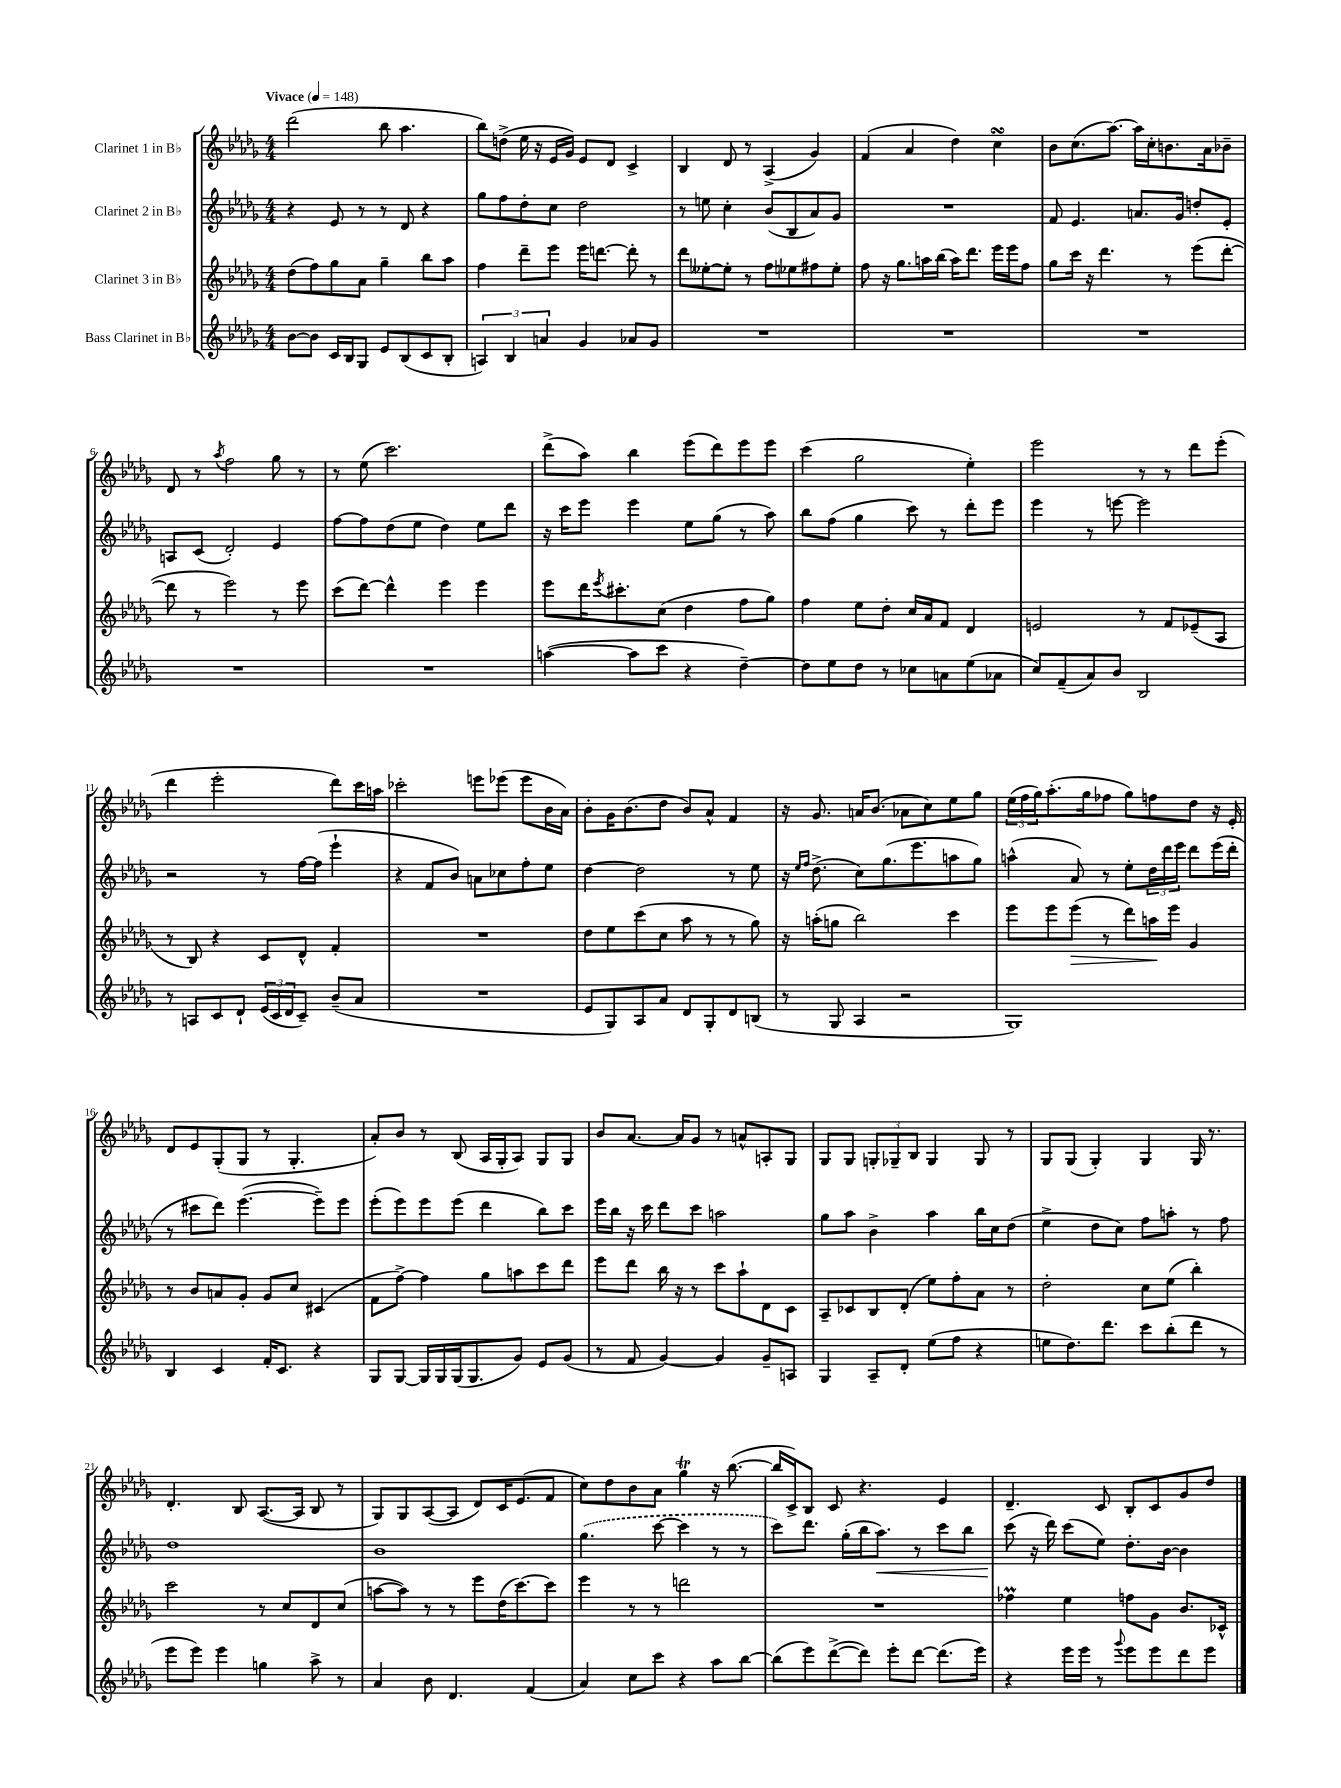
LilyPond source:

<<
\new StaffGroup <<
\new Staff = "s0" \with { instrumentName = "Clarinet 1 in Bb" } {
    \clef treble \key des \major \numericTimeSignature \time 4/4 \tempo "Vivace" 4 = 148
    des'''2( bes''8 aes''4. |
    bes''8) d''8->( ees''16 r16 ees'16 ges'16) ees'8 des'8 c'4-> |
    bes4 des'8 r8 aes4->( ges'4) |
    f'4( aes'4 des''4) c''4\turn |
    bes'8 c''8.( aes''8.~) aes''16 c''16-. b'8. aes'16 bes'8-- |
    des'8 r8 \acciaccatura { aes''8 } f''2 ges''8 r8 |
    r8 ees''8( c'''2.) |
    des'''8->( aes''8) bes''4 ees'''8( des'''8) ees'''8 ees'''8 |
    c'''4( ges''2 ees''4-.) |
    ees'''2 r8 r8 des'''8 ees'''8-.( |
    des'''4 ees'''2-. des'''8) c'''16 a''16 |
    ces'''2-. e'''8 ees'''8( ees'''8 bes'16 aes'16) |
    bes'8-. ges'16 bes'8.( des''8 bes'8) aes'8-^ f'4 |
    r16 ges'8. a'16 bes'8.( aes'8 c''8) ees''8 ges''8 |
    \tuplet 3/2 { ees''16( f''16 ges''16) } aes''8.-.( ges''16 fes''8 ges''8) f''8 des''8 r16 ees'16-. |
    des'8 ees'8 ges8-.( ges8 r8 ges4.-. |
    aes'8-.) bes'8 r8 bes8( aes16 ges16-. aes8) ges8 ges8 |
    bes'8 aes'8.~ aes'16 ges'8 r8 a'8-^ a8-. ges8 |
    ges8 ges8 \tuplet 3/2 { g8-. ges8-- bes8 } ges4 ges8 r8 |
    ges8 ges8( ges4-.) ges4 ges16 r8. |
    des'4.-. bes8 aes8.~( aes16 bes8 r8 |
    ges8) ges8 aes8~( aes8 des'8) c'16 ees'8.( f'8 |
    c''8) des''8 bes'8 aes'8 ges''4\trill r16 bes''8.~( |
    bes''16 c'16->) bes8 c'8 r4. ees'4 |
    des'4.-- c'8 bes8-. c'8 ges'8 des''8 \bar "|." |
}
\new Staff = "s1" \with { instrumentName = "Clarinet 2 in Bb" } {
    \clef treble \key des \major \numericTimeSignature \time 4/4
    r4 ees'8 r8 r8 des'8 r4 |
    ges''8 f''8 des''8-. c''8 des''2 |
    r8 e''8 c''4-. bes'8( bes8 aes'8) ges'8 |
    R1 |
    f'8 ees'4. a'8. ges'16 d''8-. ees'8-. |
    a8 c'8( des'2-.) ees'4 |
    f''8~ f''8 des''8( ees''8 des''4) ees''8 des'''8 |
    r16 c'''16 ees'''8 ees'''4 ees''8 ges''8( r8 aes''8) |
    bes''8 f''8( ges''4 c'''8) r8 des'''8-. ees'''8 |
    ees'''4 r8 e'''8~ e'''2 |
    r2 r8 f''16~ f''16( ees'''4-! |
    r4 f'8 bes'8) a'8 ces''8 f''8-. ees''8 |
    des''4~ des''2 r8 ees''8 |
    r16 \grace { ees''16 f''16 } des''8.->( c''8) ges''8.( ees'''8. a''8 ges''8) |
    a''4-^( aes'8) r8 ees''8-. \tuplet 3/2 { des''16 des'''16 ees'''16 } des'''8 ees'''16( des'''16-. |
    r8 cis'''8 des'''8) ees'''4.~( ees'''8--) ees'''8 |
    ees'''8-.( ees'''8) ees'''8 ees'''8( des'''4 bes''8) c'''8 |
    ees'''16 bes''16 r16 c'''16 des'''8 c'''8 a''2 |
    ges''8 aes''8 bes'4-> aes''4 bes''16 c''16 des''8( |
    ees''4-> des''8 c''8) f''8 a''8-. r8 f''8 |
    des''1 |
    bes'1 |
    \once \slurDashed ges''4.( c'''8~ c'''4 r8 r8 |
    c'''8) des'''8. ges''16-.( bes''16 aes''8.\<) r8 c'''8 bes''8 |
    c'''8\!( r16 des'''16) c'''8( ees''8) des''8.-. bes'16~ bes'4 \bar "|." |
}
\new Staff = "s2" \with { instrumentName = "Clarinet 3 in Bb" } {
    \clef treble \key des \major \numericTimeSignature \time 4/4
    des''8( f''8) ges''8 aes'8 ges''4-- bes''8 aes''8 |
    f''4 des'''8-- ees'''8 ees'''16 d'''8.~ d'''8-. r8 |
    des'''8 eeses''8~-. eeses''8-. r8 f''8 ees''8 fis''8 ees''8-. |
    f''8 r16 ges''8. a''16 bes''16( a''16) des'''8. ees'''16 ees'''16 f''8 |
    ges''8 c'''16 r16 des'''4. r8 ees'''8( des'''8~-. |
    des'''8 r8 ees'''2) r8 ees'''8 |
    c'''8( des'''8~) des'''4-^ ees'''4 ees'''4 |
    ees'''8 des'''16 \acciaccatura { ees'''8 } cis'''8.-. c''8( des''4 f''8 ges''8) |
    f''4 ees''8 des''8-. c''16 aes'16 f'8 des'4 |
    e'2 r8 f'8 ees'8--( aes8 |
    r8 bes8) r4 c'8 des'8-^ f'4-. |
    R1 |
    des''8 ees''8 c'''8( c''8 aes''8 r8 r8 ges''8) |
    r16 a''16-.( g''8 bes''2) c'''4 |
    ees'''8 ees'''8 ees'''8\>( r8 des'''8) a''16\! ees'''16 ges'4 |
    r8 bes'8 a'8 ges'8-. ges'8 c''8 cis'4( |
    f'8 f''8~->) f''4 ges''8 a''8 c'''8 des'''8 |
    ees'''8 des'''8 bes''16 r16 r8 c'''8 aes''8-! des'8 c'8 |
    aes8-- ces'8 bes8 des'8-.( ees''8) f''8-. aes'8 r8 |
    des''2-. c''8 ees''8( bes''4-.) |
    c'''2 r8 c''8 des'8 c''8( |
    a''8~ a''8) r8 r8 ees'''8 des''16( c'''8.~) c'''8 |
    ees'''4 r8 r8 d'''2 |
    R1 |
    fes''4\prall ees''4 f''8 ges'8 bes'8. ces'16-^ \bar "|." |
}
\new Staff = "s3" \with { instrumentName = "Bass Clarinet in Bb" } {
    \clef treble \key des \major \numericTimeSignature \time 4/4
    bes'8~ bes'8 c'16 bes16 ges8 ees'8 bes8( c'8 bes8-. |
    \tuplet 3/2 { a4) bes4 a'4 } ges'4 aes'8 ges'8 |
    R1 |
    R1 |
    R1 |
    R1 |
    R1 |
    a''4~( a''8 c'''8 r4 des''4~--) |
    des''8 ees''8 des''8 r8 ces''8 a'8 ees''8( aes'8 |
    c''8) f'8--( aes'8) bes'8 bes2 |
    r8 a8 c'8 des'8-! \tuplet 3/2 { ees'16( c'16 des'16 } c'8--) bes'8--( aes'8 |
    R1 |
    ees'8 ges8) aes8 aes'8 des'8 ges8-. des'8 b8( |
    r8 ges8 aes4 r2 |
    ges1) |
    bes4 c'4 f'16-. c'8. r4 |
    ges8 ges8~ ges16 ges16 ges16( ges8. ges'8) ees'8 ges'8( |
    r8 f'8 ges'4~) ges'4 ges'8-- a8 |
    ges4 aes8-- des'8-. ees''8( f''8 r4 |
    e''8 des''8.) des'''8. c'''8 bes''8-.( des'''8 r8 |
    ees'''8 ees'''8) ees'''4 g''4 aes''8-> r8 |
    aes'4 bes'8 des'4. f'4( |
    aes'4) c''8 c'''8 r4 aes''8 bes''8~ |
    bes''8( ees'''8) des'''8~->( des'''8) ees'''8-. des'''8~ des'''8.( ees'''16) |
    r4 ees'''16 ees'''16 r8 \appoggiatura { ges'''8 } ees'''8 ees'''8 des'''8 ees'''8 \bar "|." |
}
>>
>>
